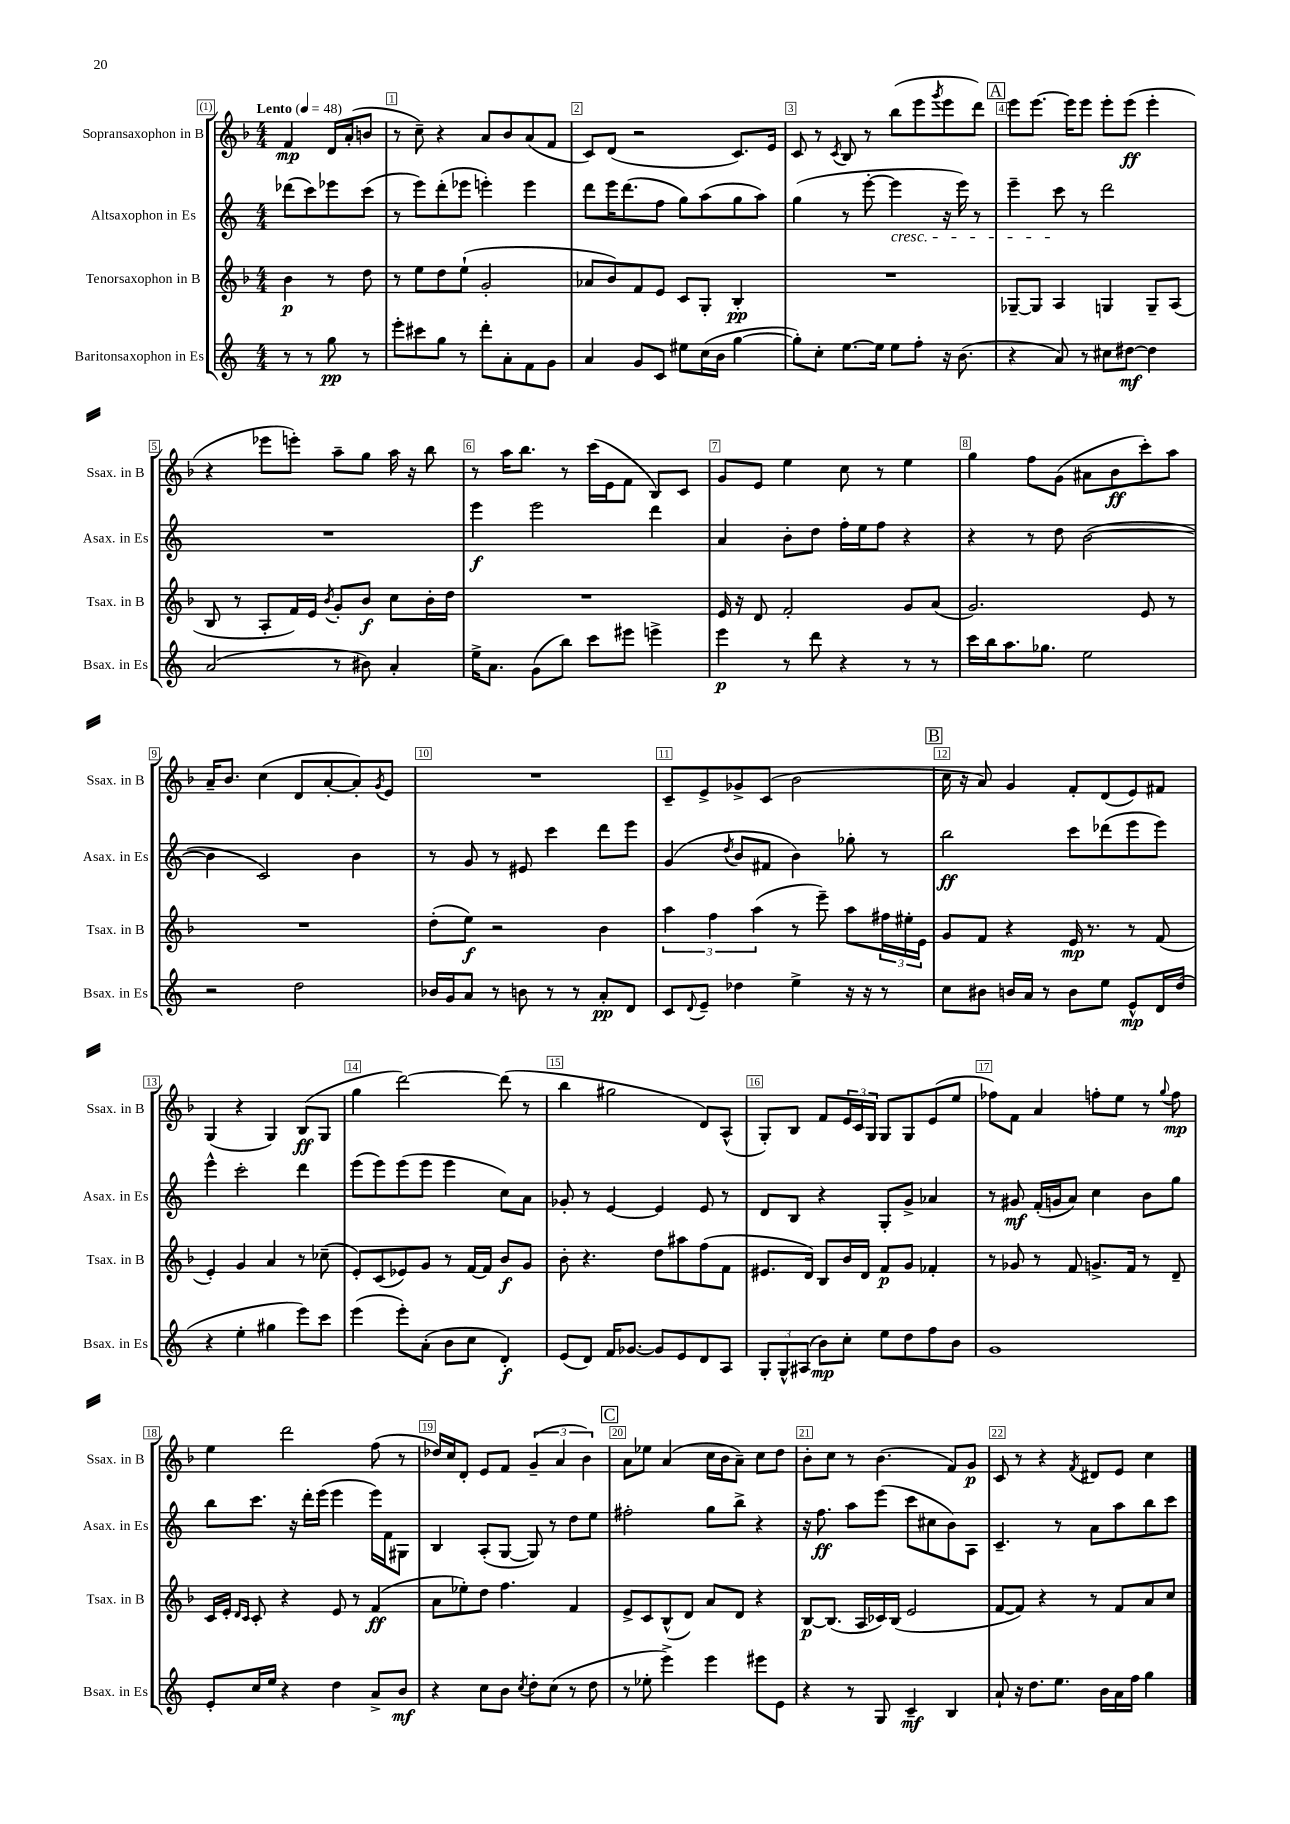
<<
\new StaffGroup <<
\new Staff = "s0" \with { instrumentName = "Sopransaxophon in B" shortInstrumentName = "Ssax. in B" } {
    \clef treble \key f \major \numericTimeSignature \time 4/4 \partial 2 \tempo "Lento" 4 = 48
    f'4\mp d'16 a'16-.( b'8 |
    r8 c''8--) r4 a'8 bes'8 a'8( f'8 |
    c'8) d'8( r2 c'8.) e'16 |
    c'8 r8 \acciaccatura { c'8 } bes8 r8 bes''8( e'''8 \acciaccatura { g'''8 } e'''8 d'''8) |
    \mark \markup { \box "A" } e'''8 e'''8.~ e'''16 e'''8 e'''8-. e'''8\ff( e'''4-. |
    r4 ees'''8 e'''8-.) a''8-- g''8 a''16 r16 bes''8 |
    r8 a''16 bes''8. r8 c'''16( e'16 f'8 bes8) c'8 |
    g'8 e'8 e''4 c''8 r8 e''4 |
    g''4 f''8 g'8( ais'8 bes'8\ff c'''8-.) a''8 |
    a'16-- bes'8. c''4( d'8 a'8~-. a'8-.) \acciaccatura { g'8 } e'8 |
    R1 |
    c'8-- e'8-> ges'8-> c'8( bes'2 |
    \mark \markup { \box "B" } c''16 r16 a'8) g'4 f'8-. d'8( e'8) fis'8 |
    g4( r4 g4) bes8\ff( g8 |
    g''4 d'''2~) d'''8( r8 |
    bes''4 gis''2 d'8) a8-^( |
    g8-.) bes8 f'8 \tuplet 3/2 { e'16 c'16 g16 } g8 g8 e'8( e''8 |
    fes''8) f'8 a'4 f''8-. e''8 r8 \appoggiatura { g''8 } f''8\mp |
    e''4 d'''2 f''8( r8 |
    des''16) c''16 d'8-. e'8 f'8 \tuplet 3/2 { g'4--( a'4 bes'4) } |
    \mark \markup { \box "C" } a'8 ees''8 a'4( c''16 bes'16 a'8--) c''8 d''8 |
    bes'8-. c''8 r8 bes'4.( f'8) g'8\p |
    c'8 r8 r4 \acciaccatura { f'8 } dis'8 e'8 c''4 \bar "|." |
}
\new Staff = "s1" \with { instrumentName = "Altsaxophon in Es" shortInstrumentName = "Asax. in Es" } {
    \clef treble \key c \major \numericTimeSignature \time 4/4 \partial 2
    des'''8( c'''8) ees'''8 c'''8( |
    r8 e'''8) d'''8-.( ees'''8 e'''4-.) e'''4 |
    d'''8 e'''16 d'''8.( f''8 g''8) a''8( g''8 a''8) |
    g''4( r8 e'''8~-. e'''4\cresc r16 e'''16) r8 |
    \mark \markup { \box "A" } e'''4-- c'''8\! r8 d'''2 |
    R1 |
    e'''4\f e'''2 d'''4 |
    a'4 b'8-. d''8 f''16-. e''16 f''8 r4 |
    r4 r8 d''8 b'2~( |
    b'4 c'2) b'4 |
    r8 g'8 r8 eis'8 c'''4 d'''8 e'''8 |
    g'4( \acciaccatura { d''8 } b'8 fis'8 b'4) ges''8-. r8 |
    \mark \markup { \box "B" } b''2\ff c'''8 des'''8( e'''8 e'''8) |
    e'''4-^ c'''2-. d'''4 |
    e'''8( e'''8) e'''8( e'''8 e'''4 c''8) a'8 |
    ges'8-. r8 e'4~ e'4 e'8 r8 |
    d'8 b8 r4 g8-. g'8-> aes'4 |
    r8 gis'8\mf f'16-.( g'16 a'8) c''4 b'8 g''8 |
    b''8 c'''8. r16 d'''16-. e'''16( e'''4 e'''16) f'16 gis8 |
    b4 a8-.( g8~ g8) r8 d''8 e''8 |
    \mark \markup { \box "C" } fis''2-. g''8 b''8-> r4 |
    r16 f''8.\ff a''8 e'''8( c'''8 cis''8 b'8) a8 |
    c'4.-- r8 a'8 a''8 b''8 c'''8 \bar "|." |
}
\new Staff = "s2" \with { instrumentName = "Tenorsaxophon in B" shortInstrumentName = "Tsax. in B" } {
    \clef treble \key f \major \numericTimeSignature \time 4/4 \partial 2
    bes'4\p r8 d''8 |
    r8 e''8 d''8 e''8-!( g'2-. |
    aes'8 bes'8) f'8 e'8 c'8 g8-. bes4-.\pp |
    R1 |
    \mark \markup { \box "A" } ges8~-- ges8 a4 g4 g8-- a8( |
    bes8 r8 a8-. f'16) e'16 \acciaccatura { bes'8 } g'8-. bes'8\f c''8 bes'16-. d''16 |
    R1 |
    e'16 r16 d'8 f'2-. g'8 a'8( |
    g'2.) e'8 r8 |
    R1 |
    d''8-.( e''8\f) r2 bes'4 |
    \tuplet 3/2 { a''4 f''4 a''4( } r8 e'''8--) a''8 \tuplet 3/2 { fis''16 eis''16-. e'16 } |
    \mark \markup { \box "B" } g'8 f'8 r4 e'16\mp r8. r8 f'8( |
    e'4-.) g'4 a'4 r8 ces''8--( |
    e'8-.) c'8( ees'8) g'8 r8 f'16~ f'16 bes'8\f g'8 |
    bes'8-. r4. d''8 ais''8 f''8( f'8 |
    eis'8. d'16) bes8 bes'16 d'16 f'8\p g'8 fes'4-. |
    r8 ges'8 r8 f'8 g'8.-> f'16 r8 d'8-- |
    c'16 e'16-. \grace { d'16 c'16 } c'8-. r4 e'8 r8 f'4\ff( |
    a'8 ees''8-.) d''8 f''4. f'4 |
    \mark \markup { \box "C" } e'8-> c'8 bes8-^( d'8) a'8 d'8 r4 |
    bes8~\p bes8.( a16 ces'16) bes16( e'2 |
    f'8~ f'8) r4 r8 f'8 a'8 c''8 \bar "|." |
}
\new Staff = "s3" \with { instrumentName = "Baritonsaxophon in Es" shortInstrumentName = "Bsax. in Es" } {
    \clef treble \key c \major \numericTimeSignature \time 4/4 \partial 2
    r8 r8 g''8\pp r8 |
    e'''8-. cis'''8 g''8 r8 d'''8-. a'8-. f'8 g'8 |
    a'4 g'8 c'8 eis''8 c''16( b'16 g''4~ |
    g''8-.) c''8-. e''8.~ e''16 e''8 f''8-. r16 b'8.( |
    \mark \markup { \box "A" } r4 a'8) r8 cis''8 dis''8~\mf dis''4 |
    a'2( r8 bis'8) a'4-. |
    e''16-> a'8. g'8( b''8) c'''8 eis'''8 e'''4-> |
    e'''4\p r8 d'''8 r4 r8 r8 |
    c'''16 b''16 a''8. ges''8. e''2 |
    r2 d''2 |
    bes'16 g'16 a'8 r8 b'8 r8 r8 a'8-.\pp d'8 |
    c'8 \appoggiatura { d'8 } e'8-- des''4 e''4-> r16 r16 r8 |
    \mark \markup { \box "B" } c''8 bis'8 b'16 a'16 r8 b'8 e''8 e'8-^\mp d'16 d''16( |
    r4 e''4-. gis''4 e'''8) c'''8 |
    e'''4( e'''8-.) a'8-.( b'8 c''8 d'4-.\f) |
    e'8( d'8) f'16 ges'8.~ ges'8 e'8 d'8 a8 |
    \tuplet 3/2 { g8-. g8-^ ais8( } b'8\mp) c''8-. e''8 d''8 f''8 b'8 |
    g'1 |
    e'8-. c''16 e''16 r4 d''4 a'8-> b'8\mf |
    r4 c''8 b'8 \acciaccatura { c''8 } d''8-. c''8( r8 d''8 |
    \mark \markup { \box "C" } r8 ees''8-. e'''4->) e'''4 eis'''8 e'8 |
    r4 r8 g8 c'4--\mf b4 |
    a'8-! r16 d''8. e''8. b'16 a'16 f''16 g''4 \bar "|." |
}
>>
>>
\layout { \context { \Score \override BarNumber.break-visibility = ##(#f #t #t) barNumberVisibility = #all-bar-numbers-visible \override BarNumber.stencil = #(make-stencil-boxer 0.1 0.3 ly:text-interface::print) } }
